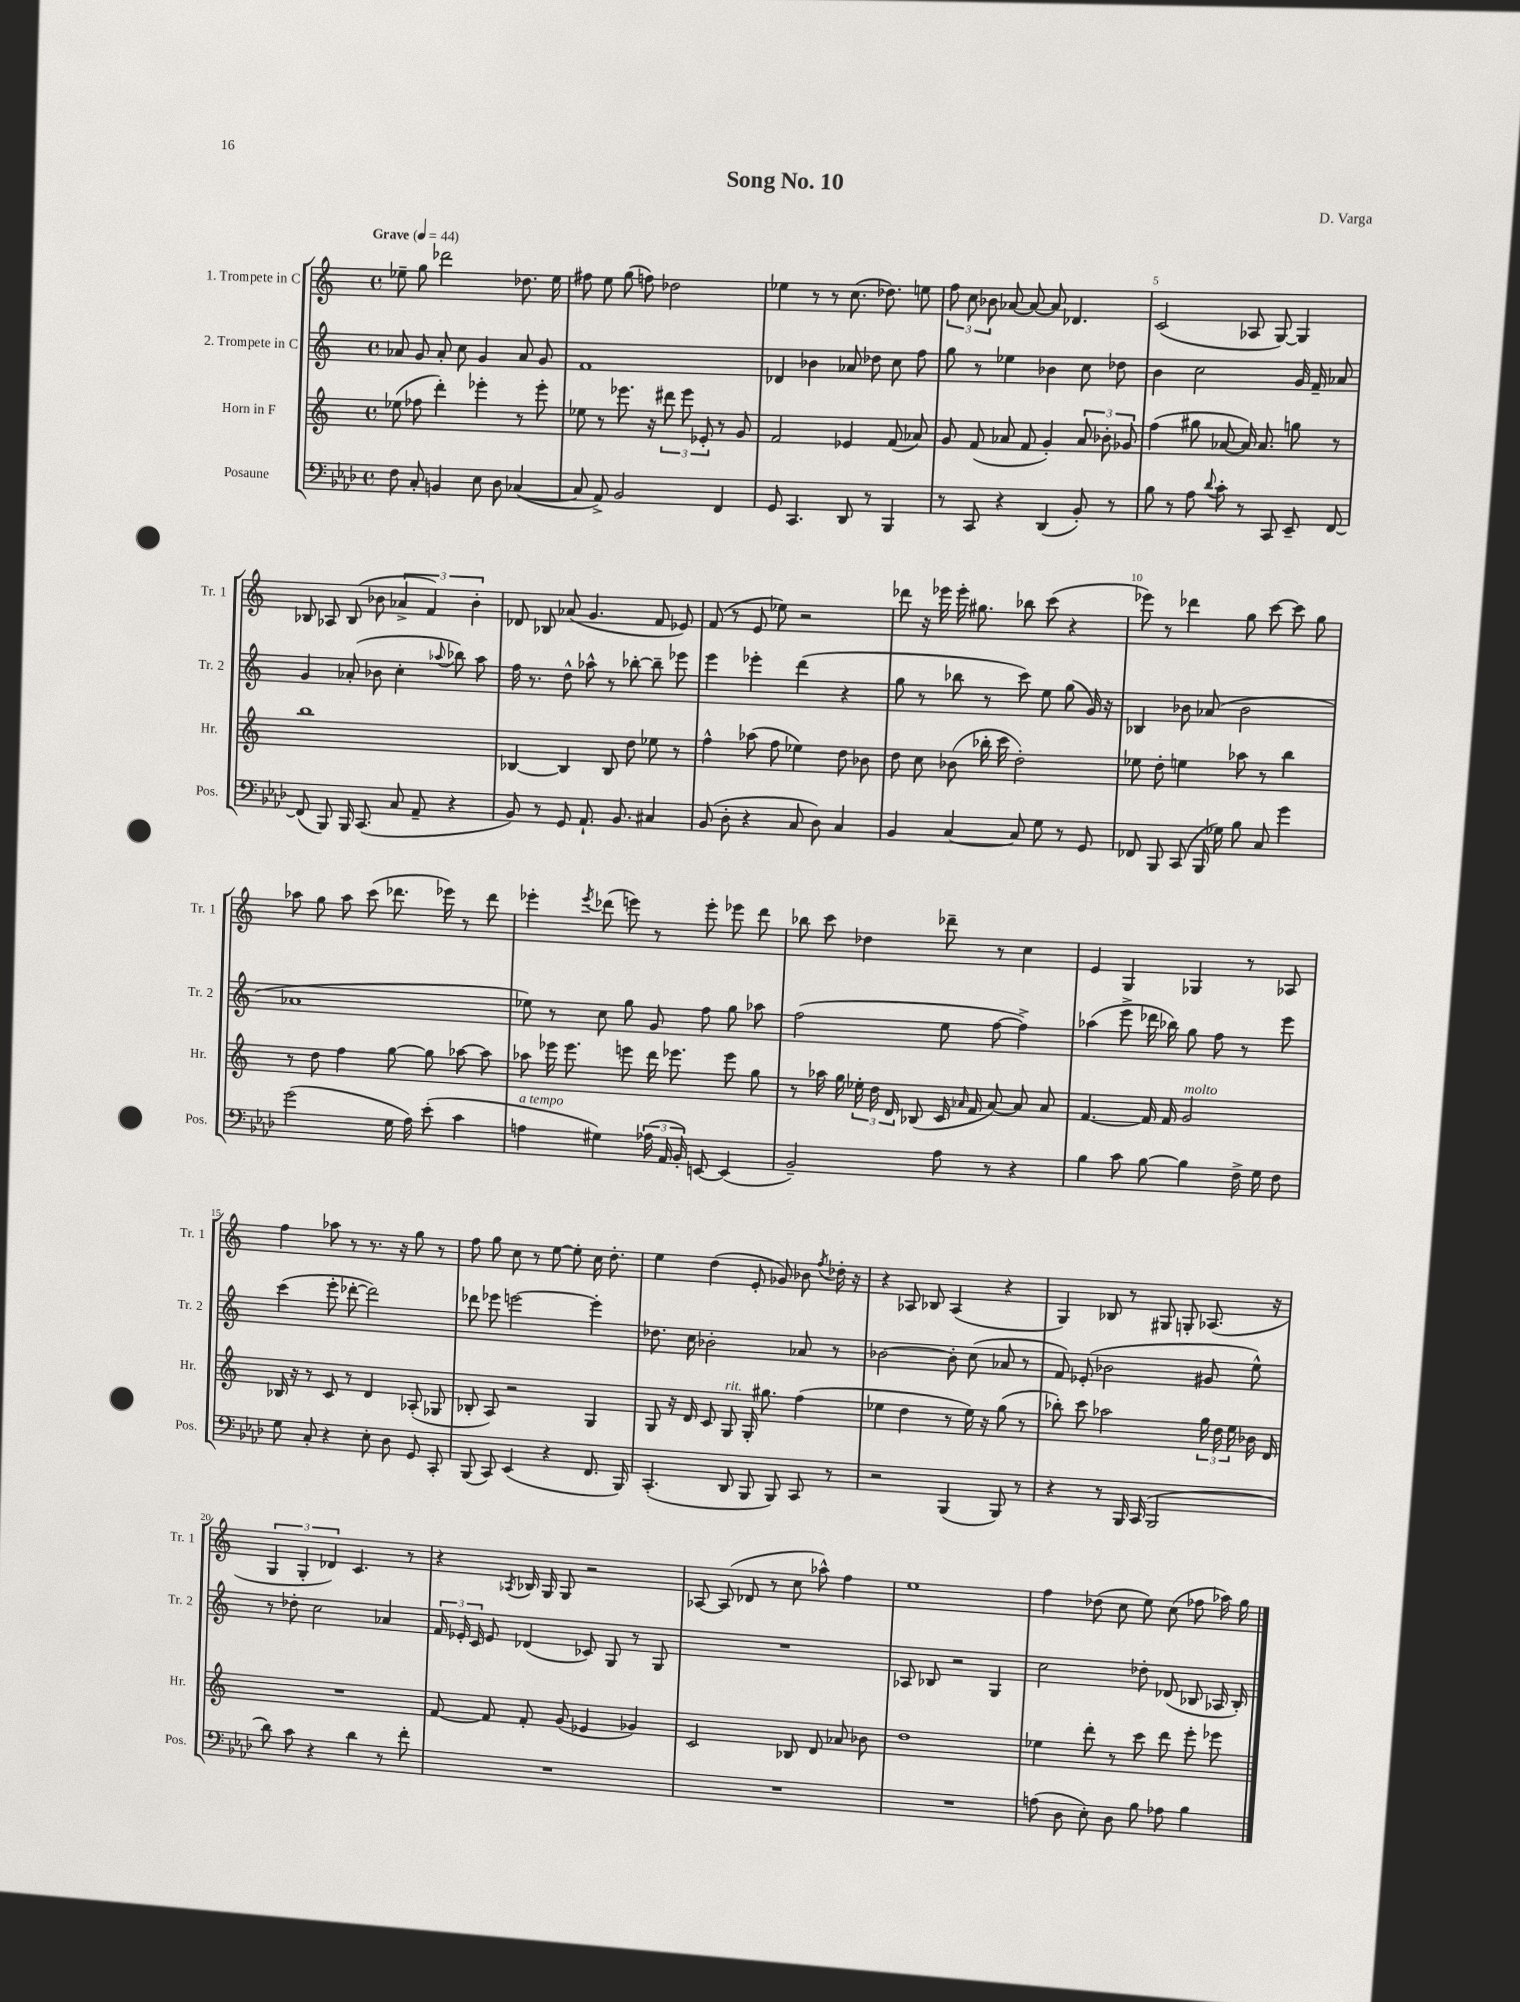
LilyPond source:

\header { title = "Song No. 10" composer = "D. Varga" }
<<
\new StaffGroup <<
\new Staff = "s0" \with { instrumentName = "1. Trompete in C" shortInstrumentName = "Tr. 1" } {
    \clef treble \key c \major \defaultTimeSignature \time 4/4 \tempo "Grave" 4 = 44
    \autoBeamOff ees''8-- g''8 des'''2 des''8. ees''16 |
    fis''8 e''8 g''8( f''8) des''2 |
    ees''4 r8 r8 c''8.( des''8.) e''8 |
    \tuplet 3/2 { f''8 c''8 bes'8 } aes'8~ aes'8~ aes'8 des'4. |
    c'2( aes8 g8~) g4 |
    bes8 aes8 bes8( bes'8 \tuplet 3/2 { aes'4-> f'4) bes'4-. } |
    des'8 bes8 aes'8( g'4. f'8 ees'8) |
    f'8( r8 e'8 ees''8) r2 |
    des'''8 r16 ees'''16 ees'''16-. gis''8. bes''8 c'''8( r4 |
    ees'''8) r8 des'''4 g''8 c'''8~ c'''8 g''8 |
    aes''8 g''8 aes''8 c'''8( des'''8. ees'''16) r8 des'''8 |
    ees'''4-. \acciaccatura { ees'''8 } des'''8( e'''8) r8 e'''8-. ees'''8 des'''8 |
    bes''8 c'''8 des''4 des'''8-- r8 c''4 |
    e'4 g4 ges4 r8 aes8 |
    f''4 aes''8 r8 r8. r16 g''8 r8 |
    f''8 g''8 c''8 r8 e''8~ e''8-. c''16 d''8.-. |
    e''4 d''4( e'8-. ges'8) bes'8 \acciaccatura { f''8 } des''16-. r16 |
    r4 aes8 bes8 aes4( r4 |
    g4) bes8 r8 gis8 g8-. aes8.( r16 |
    \tuplet 3/2 { g4 g4-. des'4) } c'4. r8 |
    r4 \acciaccatura { aes8 } bes16 g16 g8 r2 |
    aes8~ aes8( des'8 r8 c''8 aes''8-^) f''4 |
    e''1 |
    f''4 des''8( c''8 e''8) c''8( fes''8 aes''16) g''16 \bar "|." |
}
\new Staff = "s1" \with { instrumentName = "2. Trompete in C" shortInstrumentName = "Tr. 2" } {
    \clef treble \key c \major \defaultTimeSignature \time 4/4
    \autoBeamOff aes'8 g'8 aes'8-. c''8 g'4 aes'8 g'8 |
    f'1 |
    des'4 bes'4 aes'8 des''8 c''8 f''8 |
    g''8 r8 ees''4 bes'4 c''8 des''8 |
    b'4 c''2 g'16 f'16-- aes'8 |
    g'4 aes'8-.( bes'8 c''4-. \appoggiatura { aes''8 } bes''8) aes''8 |
    f''16 r8. d''8-^ aes''8-^ r8 bes''8~-. bes''8-- ees'''8 |
    e'''4 ees'''4-. d'''4( r4 |
    g''8 r8 bes''8 r8 c'''8) e''8 g''8( g'16) r16 |
    bes4 bes'8 aes'8( bes'2 |
    aes'1 |
    ees''8) r8 c''8 g''8 g'8 f''8 g''8 aes''8 |
    f''2( e''8 f''8~ f''4->) |
    aes''4( e'''8-> des'''16 bes''16) g''8 f''8 r8 e'''8 |
    c'''4( e'''8-. des'''8~-. des'''2) |
    des'''8 ees'''8 e'''2~ e'''4-. |
    des''8. c''16 bes'2-. aes'8 r8 |
    bes'2~ bes'8-. c''8( aes'8 r8 |
    f'8) ees'8-.( bes'2 gis'8 e''8-^) |
    r8 des''8-. c''2 aes'4 |
    \tuplet 3/2 { f'16 ees'16-. c'16 } ees'8 des'4( ces'8) g8 r8 g8 |
    R1 |
    aes8 bes8 r2 g4 |
    c''2 des''8-. des'8( bes8 aes16 bes16-.) \bar "|." |
}
\new Staff = "s2" \with { instrumentName = "Horn in F" shortInstrumentName = "Hr." } {
    \clef treble \key c \major \defaultTimeSignature \time 4/4
    \autoBeamOff ees''8( fes''8 d'''4-.) ees'''4-. r8 ees'''8-. |
    ees''8 r8 ees'''8. r16 \tuplet 3/2 { dis'''8 ees'''8 ees'8-. } r8 g'8 |
    f'2 ees'4 f'8( aes'8) |
    g'8 f'8( aes'8 f'8 g'4-.) \tuplet 3/2 { aes'8 bes'8-. ges'8 } |
    f''4( gis''8 aes'8~ aes'16) aes'8. g''8 r8 |
    b''1 |
    bes4~ bes4 bes8 d''8 ees''8 r8 |
    f''4-^ aes''8( f''8 ees''4) d''8 bes'8 |
    d''8 c''8 bes'8( bes''16-. c'''16 d''2-.) |
    ees''8 d''8-. e''4 aes''8 r8 b''4 |
    r8 d''8 f''4 g''8~ g''8 aes''8~ aes''8 |
    aes''8 ees'''16 ees'''8. e'''8 d'''16 ees'''8. ees'''8 g''8 |
    r8 aes''16 g''16 \tuplet 3/2 { ees''16-. d''16 d'16 } bes8( c'16 \grace { aes'16 } f'16 aes'8~) aes'8 aes'8 |
    f'4.~ f'16 f'16 g'2^\markup { \italic "molto" } |
    bes16 r16 r8 c'8 r8 d'4 aes8-.( ges8 |
    bes8-. a8) r2 g4 |
    g8 r16 d'16 c'8 g8^\markup { \italic "rit." } g16-. gis''8. f''4( |
    ees''4 d''4 r8 ees''16) r16 g''8( r8 |
    bes''8-.) c'''8 aes''2 \tuplet 3/2 { g''16 d''16 e''16 } bes'16 d'16 |
    R1 |
    f'8~ f'8 f'8-. g'8( ees'4 ges'4) |
    c'2 bes8 d'8 aes'8 bes'8 |
    d''1 |
    ees''4 d'''8-. r8 c'''8 d'''8 e'''8-. ees'''8 \bar "|." |
}
\new Staff = "s3" \with { instrumentName = "Posaune" shortInstrumentName = "Pos." } {
    \clef bass \key aes \major \defaultTimeSignature \time 4/4
    \autoBeamOff f8 c8-. b,4 ees8 des8 ces4~( |
    ces8 aes,8->) bes,2 f,4 |
    g,8 c,4. des,8 r8 bes,,4 |
    r8 c,8 r4 des,4( bes,8-.) r8 |
    bes8 r8 aes8 \appoggiatura { des'8 } c'8-. r8 c,8 ees,8-- f,8~ |
    f,8( bes,,8) bes,,16 c,8.( c8 aes,8-- r4 |
    bes,8) r8 g,8 aes,8.-! bes,8. cis4 |
    bes,8( des8-. r4 c8 des8) c4 |
    bes,4 c4~ c8 g8 r8 g,8 |
    fes,8 bes,,8 c,8( bes,,16 ges16) bes8 c8 g'4 |
    g'2( g16 aes16) ees'8-.( c'4 |
    a4^\markup { \italic "a tempo" } gis4) \tuplet 3/2 { aes16( aes,16 bes,16-.) } e,8~ e,4( |
    bes,2--) aes8 r8 r4 |
    bes4 c'8 bes8~ bes4 f16-> g16 f8 |
    g8 c8-. r4 ees8-. des8 g,8 c,8-. |
    bes,,8( c,8) ees,4( r4 f,8. bes,,16) |
    c,4.-.( des,8 bes,,8 bes,,8) c,8 r8 |
    r2 bes,,4( bes,,8) r8 |
    r4 r8 bes,,16 c,16( bes,,2 |
    des'8) c'8 r4 des'4 r8 f'8-. |
    R1 |
    R1 |
    R1 |
    a8( des8 ees8-.) des8 bes8 aes8 bes4 \bar "|." |
}
>>
>>
\layout { \context { \Score \override BarNumber.break-visibility = ##(#f #t #t) barNumberVisibility = #(every-nth-bar-number-visible 5) } }
